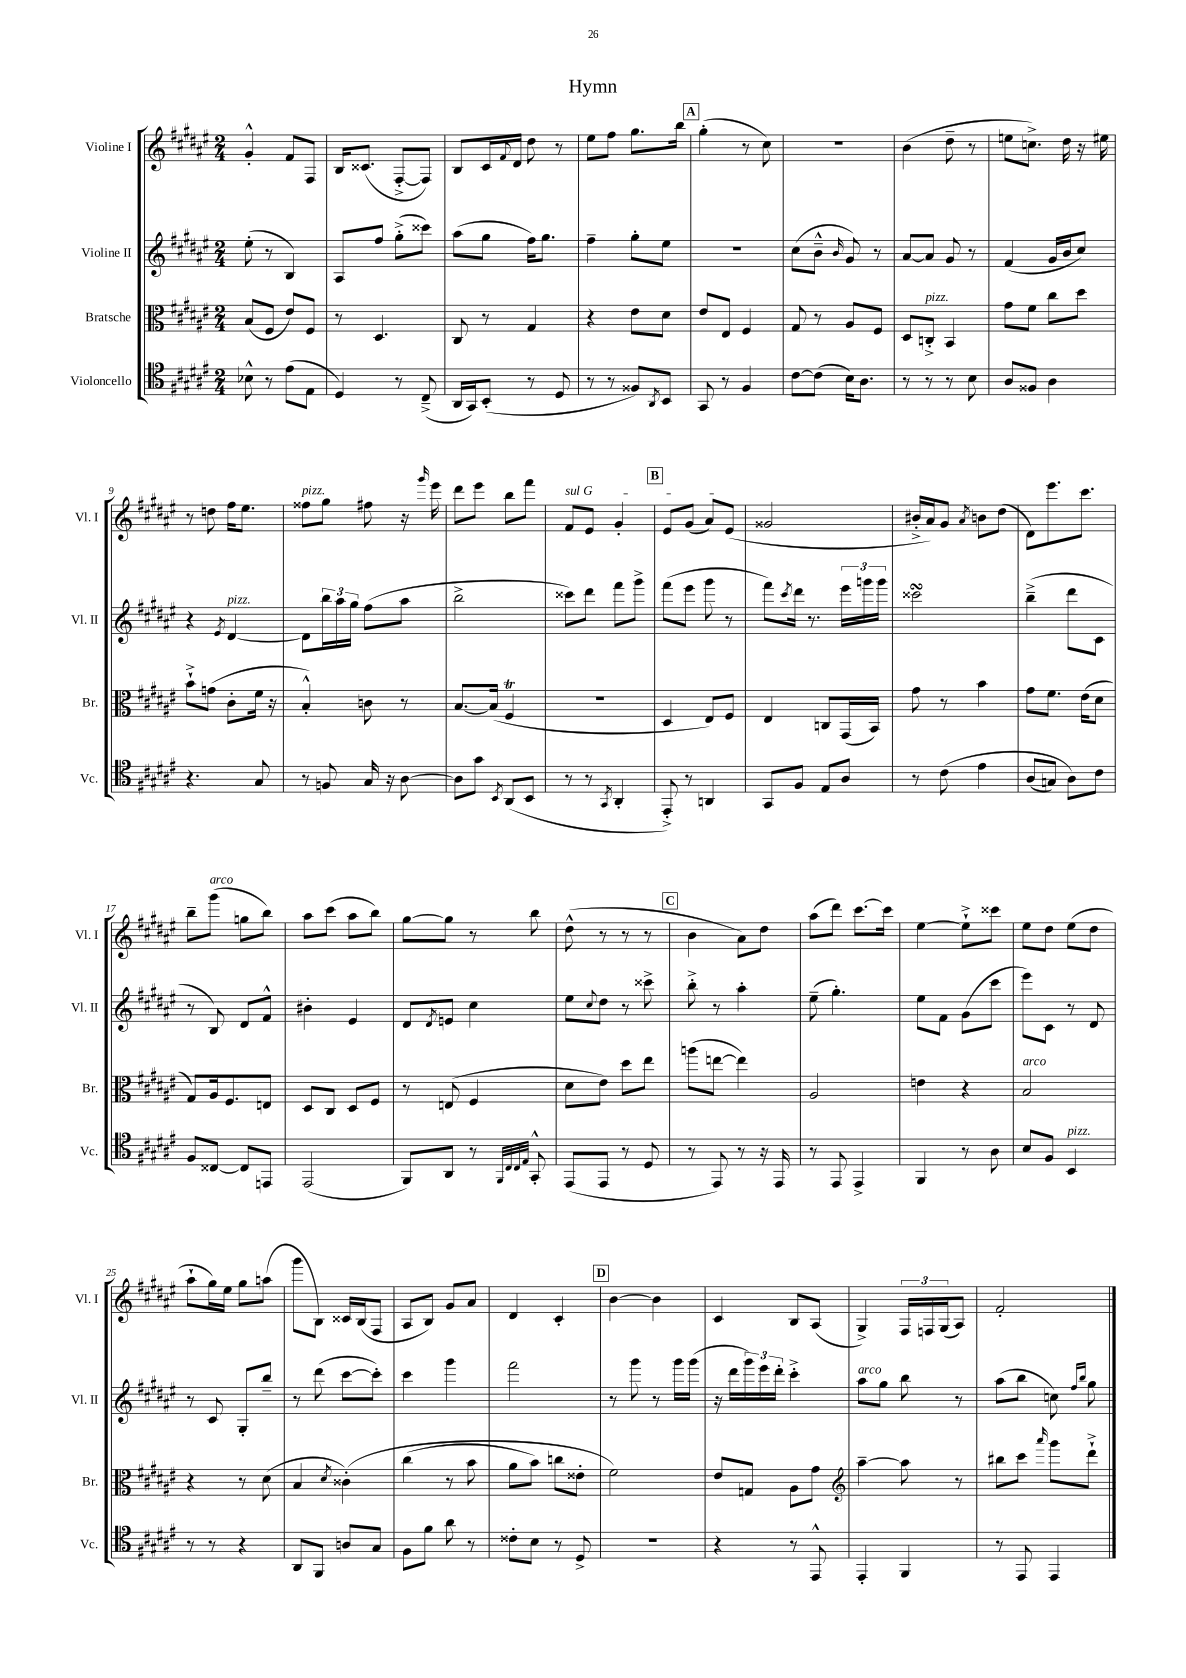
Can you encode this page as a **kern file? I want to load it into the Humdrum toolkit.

**kern	**kern	**kern	**kern
*staff4	*staff3	*staff2	*staff1
*clefC4	*clefC3	*clefG2	*clefG2
*k[f#c#g#d#a#e#]	*k[f#c#g#d#a#e#]	*k[f#c#g#d#a#e#]	*k[f#c#g#d#a#e#]
*M2/4	*M2/4	*M2/4	*M2/4
8B-^^\	(8B/L	(8ee#'\	4g#'^^/
8r	8F#/J	8r	.
(8e#\L	8e#/L)	4B/)	8f#/L
8E#\J	8F#/J	.	8F#/J
=	=	=	=
4D#/)	8r	8A#/L	16B/LK
.	.	.	(8.c##/J
.	4.D#/	8ff#/J	.
8r	.	(8gg#'^\L	[8F#'^/L
(8C#~^/	.	8ccc##\J)	8F#/]J)
=	=	=	=
16AA#/LL	8C#/	(8aa#\L	8B/L
16GG#/J)	.	.	.
(8BB'/J	8r	8gg#\J	16c#/L
.	.	.	8qqf#/
.	.	.	16d#/JJ
8r	4G#/	16ff#\LK)	8dd#\
.	.	8.gg#\J	.
8D#/	.	.	8r
=	=	=	=
8r	4r	4ff#~\	8ee#\L
8r	.	.	8ff#\J
8F##/L)	8e#\L	8gg#'\L	8.gg#\L
8qAA#/	.	.	.
8BB/J	8d#\J	8ee#\J	.
.	.	.	16bb\Jk
=	=	=	=
8GG#/	8e#/L	2r	(4gg#'\
8r	8E#/J	.	.
4F#/	4F#/	.	8r
.	.	.	8cc#\)
=	=	=	=
[8c#\L	8G#/	(8cc#\L	2r
(8c#\]J	8r	8b~^^\J	.
.	.	16qqb/	.
16B\LK)	8A#/L	8g#/)	.
8.A#\J	.	.	.
.	8F#/J	8r	.
=	=	=	=
8r	8D#/L	[8a#/L	(4b\
8r	8C'^/J	8a#/]J	.
8r	4BB/	8g#/	8dd#~\
8B\	.	8r	8r
=	=	=	=
8A#/L	8g#\L	(4f#/	8ee\L
8F##/J	8f#\J	.	8.cc^\J)
4A#\	8cc#\L	16g#/LL	.
.	.	16b/J	16dd#\
.	8dd#\J	8cc#/J)	16r
.	.	.	16ee#\
=	=	=	=
4.r	8b`^\L	4r	8r
.	(8g\J	.	8dd\
.	.	8qe#/	.
.	8c#'\L	[4d#/	16ff#\LK
.	.	.	8.ee#\J
8G#/	16f#\Jk	.	.
.	16r	.	.
=	=	=	=
8r	4B'^^/)	8d#\]L	8ff##\L
8F/	.	24bb\L	8gg#\J
.	.	24aa#\	.
.	.	24gg#\JJ	.
16G#/	8c\	(8ff#\L	8ff#\
16r	.	.	.
[8A#\	8r	8aa#\J	16r
.	.	.	16qqggg#/
.	.	.	16eee#\
=	=	=	=
8A#\]L	[8.B/L	2bb^\	8ddd#\L
8g#\J	.	.	8eee#\J
.	(16B/]Jk	.	.
8qBB/	.	.	.
(8AA#/L	4F#/	.	8bb\L
8BB/J	.	.	8fff#\J
=	=	=	=
8r	2r	8ccc##\L)	8f#/L
8r	.	8ddd#\J	8e#/J
8qGG#/	.	.	.
4AA#'/	.	8fff#\L	4g#'/
.	.	8ggg#^\J	.
=	=	=	=
8EE#'^/)	4D#/	(8fff#\L	8e#/L
8r	.	8eee#\J	(8g#/J
4AA/	8E#/L)	8ggg#\	8a#/L)
.	8F#/J	8r	(8e#/J
=	=	=	=
8GG#/L	4E#/	8fff#\L)	2g##/
.	.	8qccc#/	.
8F#/J	.	16ddd#\Jk	.
.	.	8.r	.
8E#/L	8C/L	.	.
8A#/J	(16GG#/L	24eee#\LL	.
.	.	24ggg\	.
.	16BB/JJ)	.	.
.	.	24ggg\JJ	.
=	=	=	=
8r	8g#\	2ccc##\	16b#'^/LL
.	.	.	16a#/J)
&(8c#\	8r	.	8g#/J
.	.	.	8qa#/
4e#\	4b\	.	8b\L
.	.	.	(8dd#\J
=	=	=	=
(8A#/L	8g#\L	(4bb~^\	8d#\L)
8G/J)	8.f#\J	.	8.eee#\
8A#\L&)	.	8ddd#\L	.
.	(16e#\LK	.	8.ccc#\J
8c#\J	8d#\J	8c#\J	.
=	=	=	=
8F#/L	8G#/L)	8r	8bb~\L
[8C##/J	16A#/k	8B/)	(8ggg#\J
.	8.F#/	.	.
8C##/]L	.	8d#/L	8gg\L
8EE/J	8E/J	8f#^^/J	8bb\J)
=	=	=	=
(2EE#/	8D#/L	4b#'\	8aa#\L
.	8C#/J	.	(8ccc#\J
.	8D#/L	4e#/	8aa#\L
.	8F#/J	.	8bb\J)
=	=	=	=
8FF#/L)	8r	8d#/L	[8gg#\L
.	.	8qd#/	.
8AA#/J	(8E/	8e/J	8gg#\]J
8r	4F#/	4cc#\	8r
32qqFF#/LLL	.	.	.
32qqC#/	.	.	.
32qqC#/	.	.	.
32qqE#/JJJ	.	.	.
8GG#'^^/	.	.	8bb\
=	=	=	=
(8EE#/L	8d#\L	8ee#\L	(8dd#^^\
.	.	8qqcc#/	.
8EE#/J	8e#\J)	8dd#\J	8r
8r	8dd#\L	8r	8r
8D#/	8ee#\J	8ccc##^\	8r
=	=	=	=
8r	(8aa\L	8bb'^\	4b\
8EE#/)	[8ee\J	8r	.
8r	4ee\])	4aa#'\	8a#\L)
16r	.	.	8dd#\J
16EE#/	.	.	.
=	=	=	=
8r	2A#/	(8ee#~\	(8aa#\L
8EE#/	.	4.gg#'\)	8ddd#\J)
4EE#^/	.	.	[8.ccc#\L
.	.	.	16ccc#\]Jk
=	=	=	=
4FF#/	4e\	8ee#\L	[4ee#\
.	.	8f#\J	.
8r	4r	(8g#\L	8ee#`^\]L
8A#\	.	8ccc#\J	8ccc##\J
=	=	=	=
8B/L	2B/	8eee#\L)	8ee#\L
8F#/J	.	8c#\J	8dd#\J
4BB/	.	8r	(8ee#\L
.	.	8d#/	8dd#\J
=	=	=	=
8r	4r	8r	8aa#`\L
8r	.	8c#/	16gg#\L)
.	.	.	16ee#\JJ
4r	8r	8G#'/L	8gg#\L
.	(8d#\	8bb~/J	(8aa\J
=	=	=	=
8AA#/L	4B/	8r	8ggg#\L
8FF#/J	.	(8ddd#\	8B\J)
.	8qd#/	.	.
8A/L	&(4c##'\)	[8ccc#\L	16c##/LL
.	.	.	(16B/J
8G#/J	.	8ccc#'\]J)	8F#/J
=	=	=	=
8F#\L	(4cc#\	4ccc#\	8A#/L
8f#\J	.	.	8B/J)
8a#\	8r	4ggg#\	8g#/L
8r	8b\	.	8a#/J
=	=	=	=
8c##'\L	8a#\L	2fff#\	4d#/
8B\J	8b\J)	.	.
8r	8cc\L	.	4c#'/
8D#^/	8e##'\J	.	.
=	=	=	=
2r	2f#\&)	8r	[4b\
.	.	8ggg#\	.
.	.	8r	4b\]
.	.	16ggg#\LL	.
.	.	(16ggg#\JJ	.
=	=	=	=
4r	8e#/L	16r	4c#/
.	.	16ddd#\LL	.
.	8G/J	24ggg#\)	.
.	.	24eee#\	.
.	.	24ddd#'\JJ	.
8r	8A#\L	4ccc#'^\	8B/L
8EE#^^/	8g#\J	.	(8A#/J
=	=	=	=
*	*clefG2	*	*
4EE#'/	[4aa#~\	8aa#\L	4G#^/)
.	.	8gg#\J	.
4FF#/	8aa#\]	8bb\	24F#/LL
.	.	.	24F/
.	.	.	(24G#/J
.	8r	8r	8A#/J)
=	=	=	=
8r	8bb#\L	(8aa#\L	2f#'/
8EE#/	8ccc#\J	8bb\J	.
.	16qqaaa#/	.	.
4EE#/	8ggg#\L	8cc\)	.
.	.	16qqff#/LL	.
.	.	16qqbb/JJ	.
.	8ddd#`^\J	8gg#\	.
==	==	==	==
*-	*-	*-	*-
